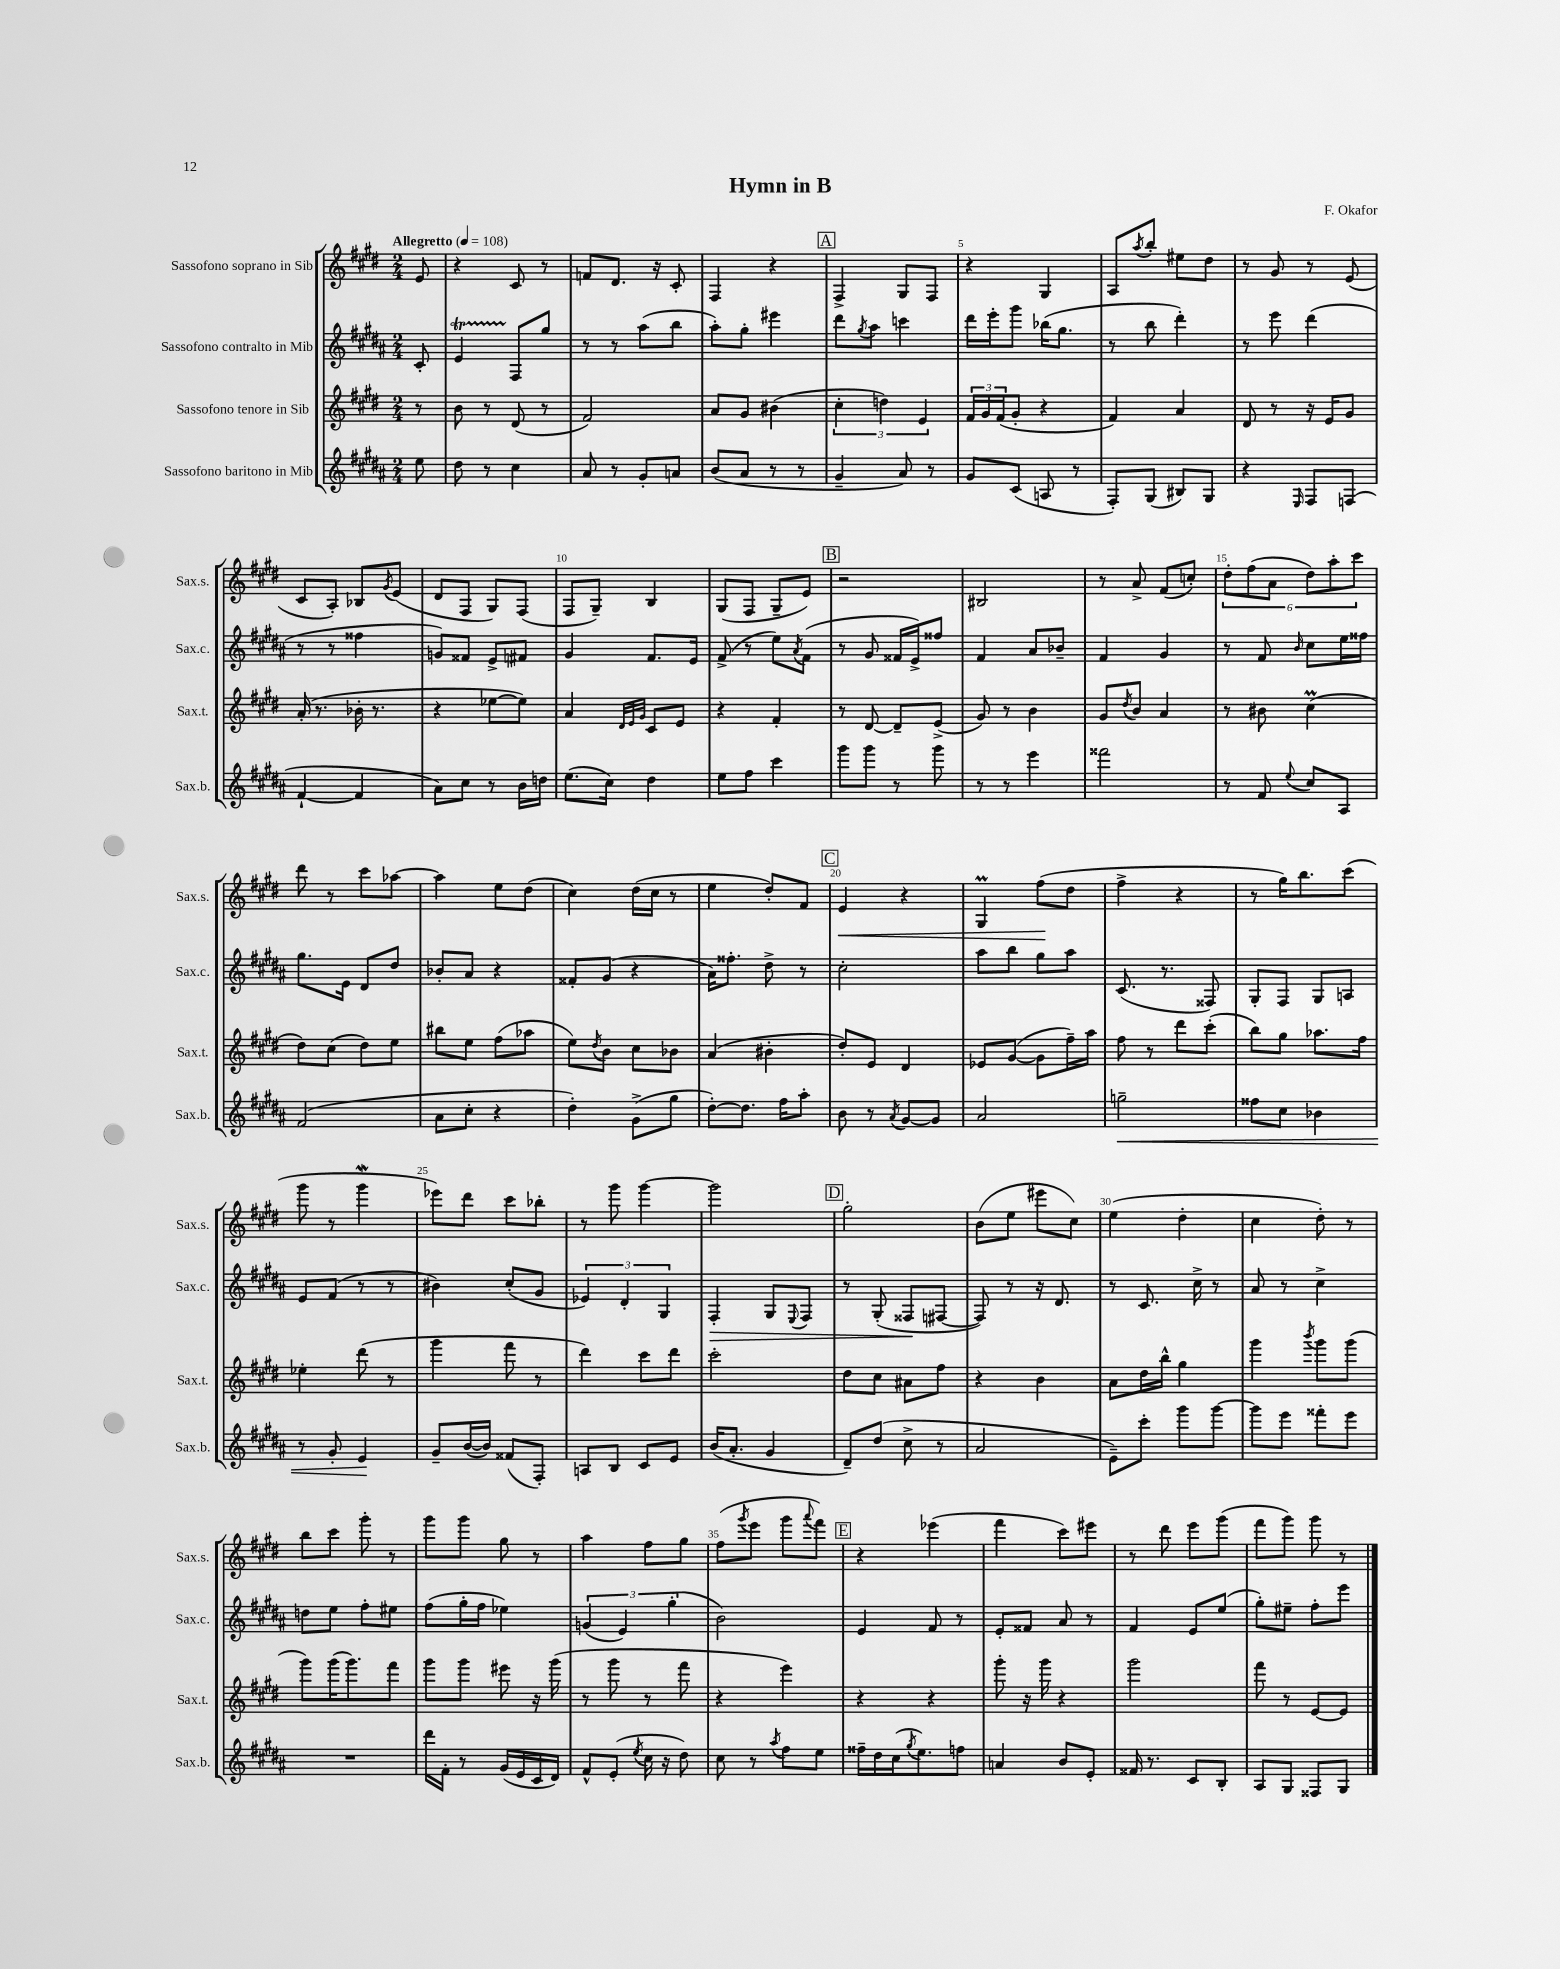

**kern	**kern	**kern	**kern
*staff4	*staff3	*staff2	*staff1
*clefG2	*clefG2	*clefG2	*clefG2
*k[f#c#g#d#a#]	*k[f#c#g#d#]	*k[f#c#g#d#a#]	*k[f#c#g#d#]
*M2/4	*M2/4	*M2/4	*M2/4
*MM108	*MM108	*MM108	*MM108
8ee	8r	8c#'	8e
=	=	=	=
8dd#	8b	4e	4r
8r	8r	.	.
4cc#	(8d#	8F#	8c#
.	8r	8gg#	8r
=	=	=	=
8a#	2f#)	8r	8f
8r	.	8r	8.d#
8g#'	.	(8aa#	.
.	.	.	16r
8a	.	8bb	8c#'
=	=	=	=
(8b	8a	8aa#')	4F#
8a#	8g#	8gg#'	.
8r	(4b#	4eee#	4r
8r	.	.	.
=	=	=	=
4g#~	6cc#'	8ddd#	4F#^
.	.	8qgg#	.
.	.	8aa#	.
.	6dd)	.	.
8a#)	.	4ccc	8G#
.	6e	.	.
8r	.	.	8F#
=	=	=	=
8g#	24f#	16ddd#	4r
.	24g#	.	.
.	.	16eee'	.
.	(24f#	.	.
(8c#	8g#'	8ggg#	.
8A	4r	(16bb-	4G#
.	.	8.gg#	.
8r	.	.	.
=	=	=	=
8F#')	4f#)	8r	8A
.	.	.	8qaa
(8G#	.	8bb	8bb'
8B#)	4a	4ddd#')	8ee#
8G#	.	.	8dd#
=	=	=	=
4r	8d#	8r	8r
.	8r	8eee	8g#
16qqE	.	.	.
8F#	16r	(4ddd#	8r
.	16e	.	.
(8F	8g#	.	(8e
=	=	=	=
[4f#`	(16a'	8r	8c#
.	8.r	.	.
.	.	8r	8A')
4f#]	16b-'	4ff##	8B-
.	8.r	.	.
.	.	.	8qg#
.	.	.	(8e
=	=	=	=
8a#)	4r	8g)	8d#
8cc#	.	8f##	8F#
8r	[8ee-	8e^	8G#)
16b	8ee-])	8f#	(8F#
16dd	.	.	.
=	=	=	=
(8.ee	4a	4g#	8F#
.	.	.	8G#~)
16cc#)	.	.	.
.	32qqd#	.	.
.	32qqe	.	.
.	32qqg#	.	.
4dd#	8c#	8.f#	4B
.	8e	.	.
.	.	16e	.
=	=	=	=
8ee	4r	(8f#^	(8G#
8ff#	.	8r	8F#
4ccc#	4f#'	8ee)	8G#~
.	.	8qa#	.
.	.	(8f#	8e)
=	=	=	=
8ggg#	8r	8r	2r
8ggg#	[8d#	8g#	.
8r	8d#~]	16f##	.
.	.	16e^)	.
8ggg#	(8e^	8ff##	.
=	=	=	=
8r	8g#)	4f#	2B#
8r	8r	.	.
4eee	4b	8a#	.
.	.	8b-~	.
=	=	=	=
2fff##	8g#	4f#	8r
.	8qdd#	.	.
.	8b	.	8a^
.	4a	4g#	(8f#
.	.	.	8cc')
=	=	=	=
8r	8r	8r	12dd#'
.	.	.	(12ff#
8f#	8b#	8f#	.
.	.	.	12a
8qqee	.	16qqb	.
8cc#	(4cc#	8cc#	12dd#)
.	.	.	12aa'
8A#	.	16ee	.
.	.	.	12ccc#
.	.	16ff##	.
=	=	=	=
(2f#	8dd#)	8.gg#	8ddd#
.	(8cc#	.	8r
.	.	16e	.
.	8dd#)	8d#	8ccc#
.	8ee	8dd#	[8aa-
=	=	=	=
8a#	8bb#	8b-'	4aa-]
8cc#'	8ee	8a#	.
4r	(8ff#	4r	8ee
.	8aa-	.	(8dd#
=	=	=	=
4dd#')	8ee)	8f##'	4cc#)
.	8qdd#	.	.
.	8b	(8g#	.
(8g#^	8cc#	4r	(16dd#
.	.	.	16cc#
8gg#	8b-	.	8r
=	=	=	=
[8dd#')	(4a	16a#)	4ee
.	.	8.ff##'	.
8.dd#]	.	.	.
.	4b#'	8dd#^	8dd#')
16ff#	.	.	.
8aa#'	.	8r	8f#
=	=	=	=
8b	8dd#')	2cc#'	4e
8r	8e	.	.
8qa#	.	.	.
[8g#	4d#	.	4r
8g#]	.	.	.
=	=	=	=
2a#	8e-	8aa#	4G#
.	([8g#	8bb	.
.	8g#]	8gg#	(8ff#
.	16ff#~)	8aa#	8dd#
.	16aa	.	.
=	=	=	=
2gg~	8ff#	(8.c#	4ff#^
.	8r	.	.
.	.	8.r	.
.	8ddd#	.	4r
.	(8ccc#'	8F##)	.
=	=	=	=
8ff##	8bb)	8G#'	8r
8cc#	8gg#	8F#	16gg#)
.	.	.	8.bb
4b-	8.aa-	8G#	.
.	.	8A	(8ccc#
.	16ff#	.	.
=	=	=	=
8r	4ee-'	8e	8ggg#
8g#'	.	(8f#	8r
4e	(8ddd#	8r	4ggg#
.	8r	8r	.
=	=	=	=
8g#~	4ggg#	4b#)	8eee-)
([16b	.	.	8ddd#
16b])	.	.	.
(8f##	8fff#	(8cc#'	8ccc#
8F#')	8r	8g#	8bb-'
=	=	=	=
8A	4ddd#)	6e-)	8r
8B	.	.	8ggg#
.	.	6d#'	.
8c#	8ccc#	.	[4ggg#
.	.	6G#	.
8e	8ddd#	.	.
=	=	=	=
(16b	2ccc#'	4F#'	2ggg#]
8.a#'	.	.	.
4g#	.	8G#	.
.	.	8qqE	.
.	.	8F#	.
=	=	=	=
8d#~)	8dd#	8r	2gg#'
(8dd#	8cc#	(8G#'	.
8cc#^	8a#	8F##	.
8r	8ff#	[8F#	.
=	=	=	=
2a#	4r	8F#])	(8b
.	.	8r	8ee
.	4b	16r	8eee#
.	.	8.d#	.
.	.	.	8cc#)
=	=	=	=
8e~)	8a	8r	(4ee
8ccc#'	16dd#	8.c#	.
.	16bb^^	.	.
8ggg#	4gg#	.	4dd#'
.	.	16cc#^	.
[8ggg#	.	8r	.
=	=	=	=
8ggg#]	4ggg#	8a#	4cc#
8eee	.	8r	.
.	8qbbb	.	.
8fff##'	8ggg#	4cc#^	8dd#')
8eee	(8ggg#	.	8r
=	=	=	=
2r	8ggg#)	8dd	8bb
.	(16ggg#	8ee	8ccc#
.	8.ggg#)	.	.
.	.	8ff#'	8ggg#'
.	8fff#	8ee#	8r
=	=	=	=
16ddd#	8ggg#	(8ff#	8ggg#
16f#'	.	.	.
8r	8ggg#	16gg#'	8ggg#
.	.	16ff#	.
(16g#	8eee#	4ee-)	8gg#
16e	.	.	.
16c#	16r	.	8r
16d#)	(16ggg#	.	.
=	=	=	=
8f#^^	8r	(6g	4aa
(8e'	8ggg#	.	.
.	.	6e)	.
8qee	.	.	.
16cc#	8r	.	8ff#
16r	.	.	.
.	.	(6gg#'	.
8dd#)	8fff#	.	8gg#
=	=	=	=
8cc#	4r	2b)	(8ff#
.	.	.	8qggg#
8r	.	.	8eee
8qaa#	.	.	.
8ff#	4eee)	.	8ggg#
.	.	.	8qqaaa
8ee	.	.	8fff#)
=	=	=	=
16ff##~	4r	4e	4r
16dd#	.	.	.
(16cc#	.	.	.
8qgg#	.	.	.
8.ee)	.	.	.
.	4r	8f#	(4eee-
8ff	.	8r	.
=	=	=	=
4a	8ggg#'	8e'	4fff#
.	16r	8f##	.
.	16ggg#	.	.
8b	4r	8a#	8ccc#)
8e'	.	8r	8eee#
=	=	=	=
16f##	2ggg#	4f#	8r
8.r	.	.	.
.	.	.	8ddd#
8c#	.	8e	8eee
8B'	.	(8ee	(8ggg#
=	=	=	=
8A#	8fff#	8gg#')	8fff#
8G#	8r	8ee#~	8ggg#)
8F##	[8e	8ff#'	8ggg#
8G#	8e]	8eee	8r
==	==	==	==
*-	*-	*-	*-
